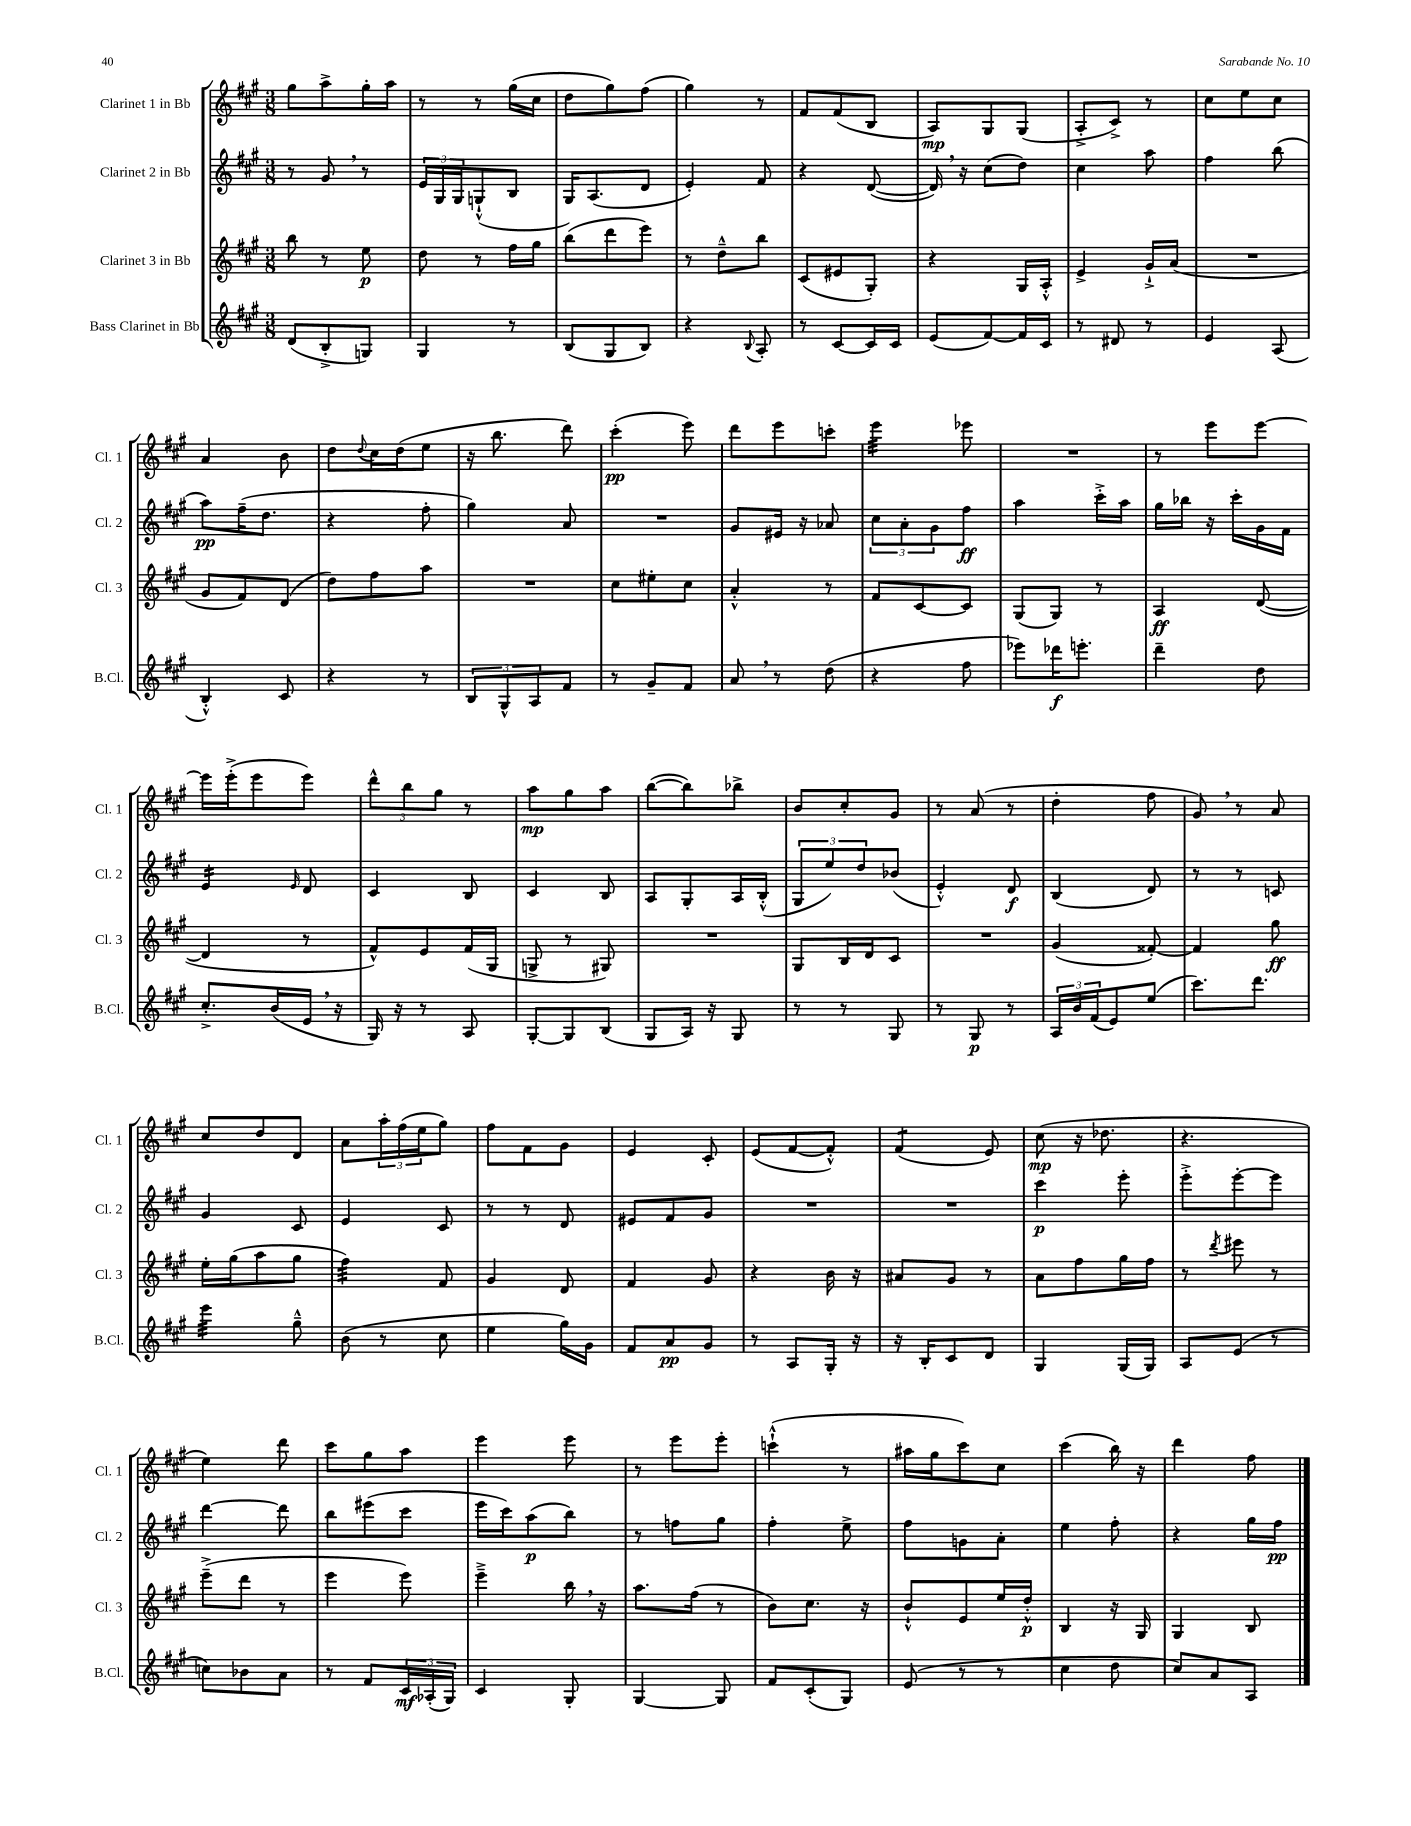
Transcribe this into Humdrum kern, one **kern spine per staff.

**kern	**kern	**kern	**kern
*staff4	*staff3	*staff2	*staff1
*clefG2	*clefG2	*clefG2	*clefG2
*k[f#c#g#]	*k[f#c#g#]	*k[f#c#g#]	*k[f#c#g#]
*M3/8	*M3/8	*M3/8	*M3/8
(8d	8bb	8r	8gg#
8B'^	8r	8g#	8aa^
8G)	8ee	8r	16gg#'
.	.	.	16aa
=	=	=	=
4G#	8dd	24e	8r
.	.	24G#	.
.	.	24G#	.
.	8r	(8G`^^	8r
8r	16ff#	8B	(16gg#
.	16gg#	.	16cc#
=	=	=	=
(8B	(8bb	16G#)	8dd
.	.	(8.A	.
8G#	8ddd	.	8gg#)
8B)	8eee)	8d	(8ff#
=	=	=	=
4r	8r	4e')	4gg#)
.	8dd~^^	.	.
8qqB	.	.	.
8A'	8bb	8f#	8r
=	=	=	=
8r	(8c#	4r	8f#
[8c#	8e#	.	(8f#
16c#]	8G#')	([8d	8B
16c#	.	.	.
=	=	=	=
(8e	4r	16d])	8A)
.	.	16r	.
[8f#)	.	(8cc#	8G#
16f#]	16G#	8dd)	(8G#
16c#	16A'^^	.	.
=	=	=	=
8r	4e^	4cc#	8A'^
8d#	.	.	8c#^)
8r	16g#`^	8aa	8r
.	(16a	.	.
=	=	=	=
4e	4.r	4ff#	8cc#
.	.	.	8ee
(8A	.	(8bb	8cc#
=	=	=	=
4B'^^)	8g#	8aa)	4a
.	8f#)	(16ff#~	.
.	.	8.dd	.
8c#	(8d	.	8b
=	=	=	=
4r	8dd)	4r	8dd
.	.	.	8qqdd
.	8ff#	.	16cc#
.	.	.	(16dd
8r	8aa	8ff#'	8ee
=	=	=	=
12B	4.r	4gg#)	16r
.	.	.	8.bb
12G#^^	.	.	.
12A	.	.	.
8f#	.	8a	8ddd)
=	=	=	=
8r	8cc#	4.r	(4ccc#'
8g#~	8ee#'	.	.
8f#	8cc#	.	8eee)
=	=	=	=
8a	4a'^^	8g#	8ddd
8r	.	16e#	8eee
.	.	16r	.
(8dd	8r	8a-	8ccc'
=	=	=	=
4r	8f#	12cc#	4eee
.	.	12a'	.
.	[8c#	.	.
.	.	12g#	.
8ff#	8c#]	8ff#	8eee-
=	=	=	=
8eee-)	(8G#	4aa	4.r
16ddd-	8G#)	.	.
8.eee'	.	.	.
.	8r	16ccc#'^	.
.	.	16aa	.
=	=	=	=
4ddd~	4A	16gg#	8r
.	.	16bb-	.
.	.	16r	8eee
.	.	16ccc#'	.
8dd	([8d	16g#	[8eee
.	.	16f#	.
=	=	=	=
8.cc#'^	4d]	4e	16eee]
.	.	.	(16eee'^
.	.	.	8eee
(16b	.	.	.
.	.	16qqe	.
16e	8r	8d	8eee)
16r	.	.	.
=	=	=	=
16G#)	8f#^^)	4c#	12ddd^^
16r	.	.	.
.	.	.	12bb
8r	8e	.	.
.	.	.	12gg#
8A	(16f#	8B	8r
.	16G#	.	.
=	=	=	=
[8G#'	8G^	4c#	8aa
8G#]	8r	.	8gg#
(8B	8G#)	8B	8aa
=	=	=	=
8G#	4.r	8A	([8bb
16A)	.	8G#'	8bb])
16r	.	.	.
8G#	.	16A	8bb-^
.	.	(16B'^^	.
=	=	=	=
8r	8G#	12G#	8b
.	.	12ee)	.
8r	16B	.	8cc#'
.	.	12dd	.
.	16d	.	.
8G#	8c#	(8b-	8g#
=	=	=	=
8r	4.r	4e'^^)	8r
8G#	.	.	(8a
8r	.	8d	8r
=	=	=	=
24A	(4g#	(4B	4dd'
24b	.	.	.
(24f#	.	.	.
8e)	.	.	.
(8ee	[8f##')	8d)	8ff#
=	=	=	=
8.ccc#)	4f##]	8r	8g#)
.	.	8r	8r
8.ddd	.	.	.
.	8gg#	8c	8a
=	=	=	=
4eee	16ee'	4g#	8cc#
.	(16gg#	.	.
.	8aa	.	8dd
8gg#~^^	8gg#	8c#	8d
=	=	=	=
(8b	4ff#)	4e	8a
8r	.	.	24aa'
.	.	.	(24ff#
.	.	.	24ee
8cc#	8f#	8c#	8gg#)
=	=	=	=
4ee	4g#	8r	8ff#
.	.	8r	8f#
16gg#)	8d	8d	8g#
16g#	.	.	.
=	=	=	=
8f#	4f#	8e#	4e
8a	.	8f#	.
8g#	8g#	8g#	8c#'
=	=	=	=
8r	4r	4.r	(8e
8A	.	.	[8f#
16G#'	16b	.	8f#'^^])
16r	16r	.	.
=	=	=	=
16r	8a#	4.r	(4f#
16B'	.	.	.
8c#	8g#	.	.
8d	8r	.	8e)
=	=	=	=
4G#	8a	4ccc#	(8cc#
.	8ff#	.	16r
.	.	.	8.dd-
(16G#	16gg#	8eee'	.
16G#)	16ff#	.	.
=	=	=	=
8A	8r	8eee'^	4.r
.	8qddd	.	.
(8e	8eee#	[8eee'	.
8r	8r	8eee]	.
=	=	=	=
8cc)	(8eee~^	[4ddd	4ee)
8b-	8ddd	.	.
8a	8r	8ddd]	8ddd
=	=	=	=
8r	4eee	8bb	8ccc#
8f#	.	(8eee#	8gg#
24c#	8eee)	8ccc#	8aa
(24A-'	.	.	.
24G#)	.	.	.
=	=	=	=
4c#	4eee~^	16eee	4eee
.	.	16ccc#)	.
.	.	(8aa	.
8G#'	16bb	8bb)	8eee
.	16r	.	.
=	=	=	=
[4G#	8.aa	8r	8r
.	.	8ff	8eee
.	(16ff#	.	.
8G#]	8r	8gg#	8eee'
=	=	=	=
8f#	8b)	4ff#'	(4ccc`^^
(8c#'	8.cc#	.	.
8G#)	.	8ee^	8r
.	16r	.	.
=	=	=	=
(8e	8b`^^	8ff#	16aa#
.	.	.	16gg#
8r	8e	8g	8ccc#)
8r	16ee	8a'	8cc#
.	16dd'^^	.	.
=	=	=	=
4cc#	4B	4ee	(4ccc#
8dd	16r	8ff#'	16bb)
.	16G#	.	16r
=	=	=	=
8cc#)	4G#	4r	4ddd
8a	.	.	.
8A	8B	16gg#	8ff#
.	.	16ff#	.
==	==	==	==
*-	*-	*-	*-
